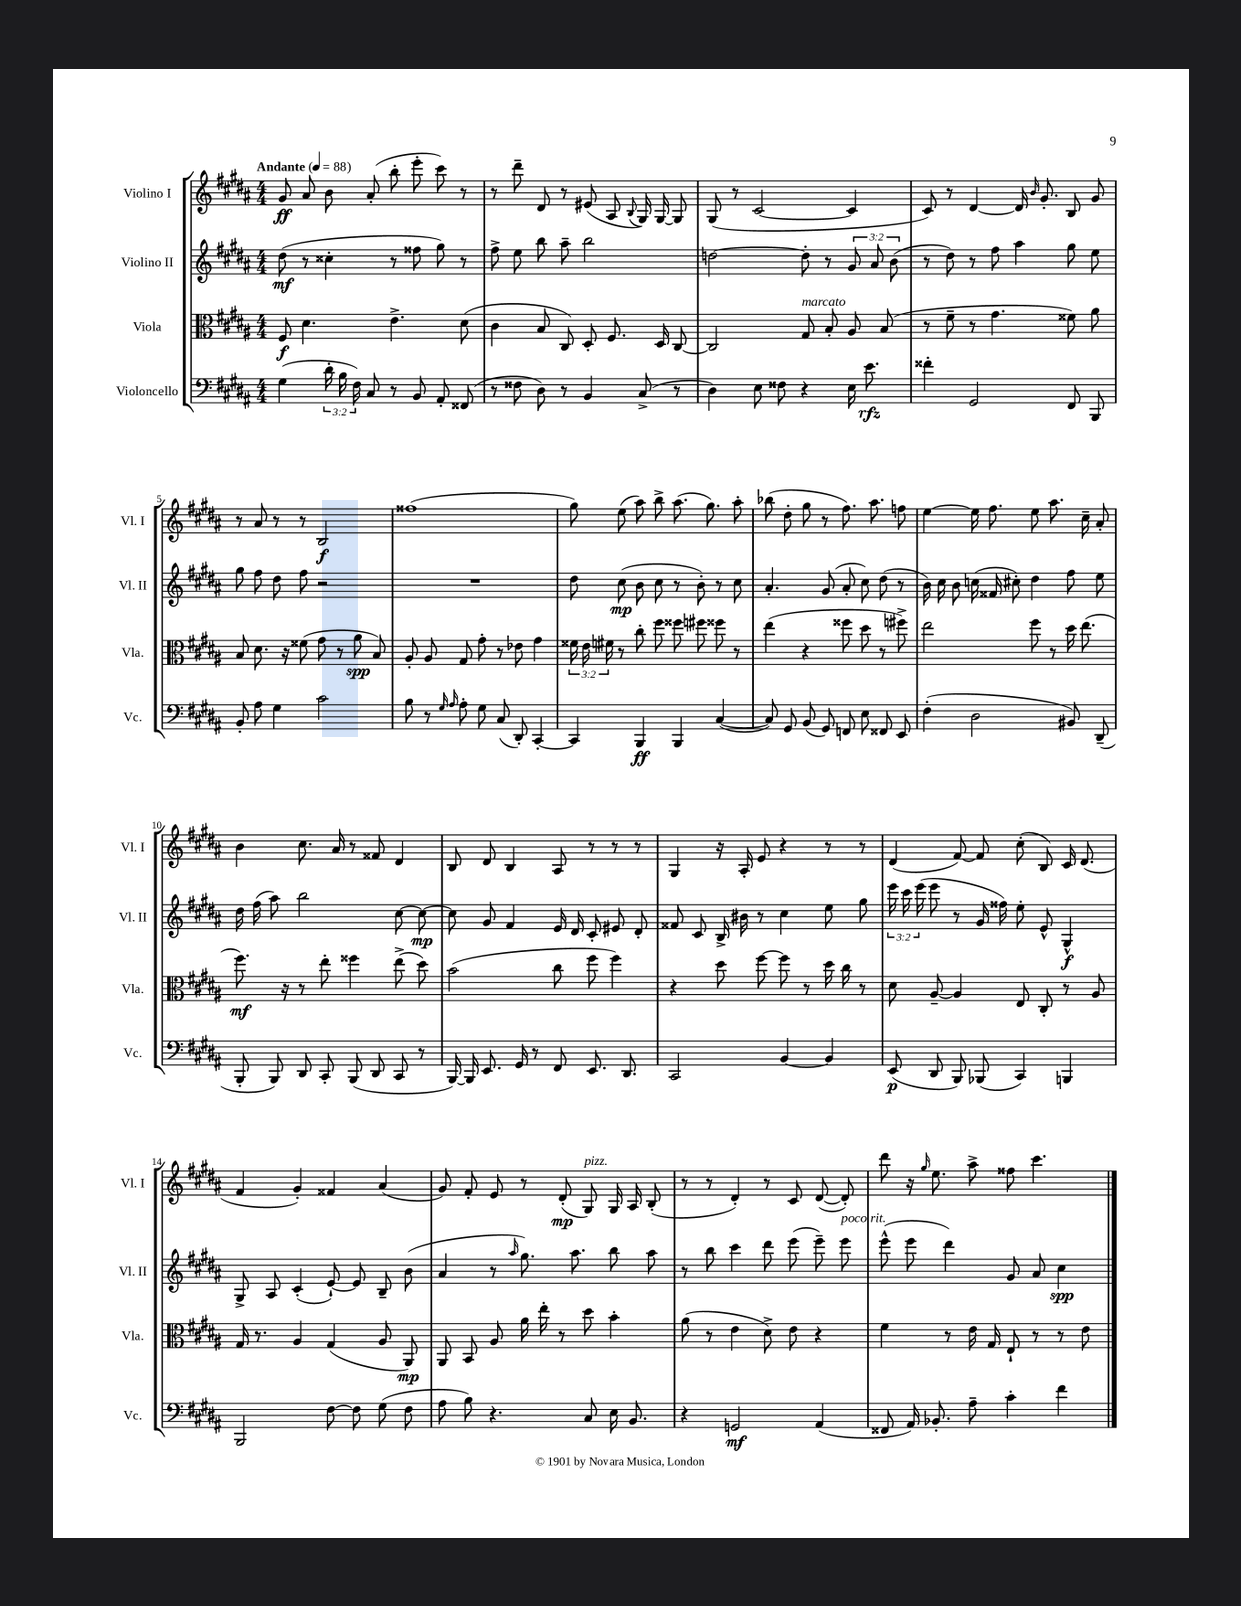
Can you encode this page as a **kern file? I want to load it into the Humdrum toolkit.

**kern	**dynam	**kern	**dynam	**kern	**dynam	**kern	**dynam
*part4	*part4	*part3	*part3	*part2	*part2	*part1	*part1
*staff4	*staff4	*staff3	*staff3	*staff2	*staff2	*staff1	*staff1
*I"Violoncello	*	*I"Viola	*	*I"Violino II	*	*I"Violino I	*
*I'Vc.	*	*I'Vla.	*	*I'Vl. II	*	*I'Vl. I	*
*clefF4	*	*clefC3	*	*clefG2	*	*clefG2	*
*k[f#c#g#d#a#]	*	*k[f#c#g#d#a#]	*	*k[f#c#g#d#a#]	*	*k[f#c#g#d#a#]	*
*M4/4	*	*M4/4	*	*M4/4	*	*M4/4	*
*MM88	*	*MM88	*	*MM88	*	*MM88	*
=1	=1	=1	=1	=1	=1	=1	=1
!	!	!	!	!	!	!LO:TX:a:B:t=Andante	!
(4G#\	.	8F#/	f	(8dd#\	mf	8g#/	ff
.	.	4.d#\	.	8r	.	8a#/	.
24d#'\	.	.	.	4cc##X'\	.	8b\	.
24B\	.	.	.	.	.	.	.
24F#\)	.	.	.	.	.	.	.
8C#/	.	.	.	.	.	(8a#'/	.
8r	.	4.e^\	.	8r	.	8bb'\	.
8BB/	.	.	.	8ff##X\	.	8eee'\	.
8AA#'/	.	.	.	8gg#\)	.	8ccc#\)	.
(8FF##X/	.	(8d#\	.	8r	.	8r	.
=2	=2	=2	=2	=2	=2	=2	=2
8r	.	4c#\	.	8ff#^\	.	8r	.
8F##X\	.	.	.	8ee\	.	8ddd#~\	.
8D#\)	.	8B/	.	8bb\	.	8d#/	.
8r	.	8C#/)	.	8aa#~\	.	8r	.
4BB/	.	8D#'/	.	2bb\	.	(8e#X/	.
.	.	8.F#/	.	.	.	8A#/	.
.	.	.	.	.	.	8qqB/	.
(8C#^/	.	.	.	.	.	16G#/)	.
.	.	16D#/	.	.	.	[16G#/	.
8r	.	[8C#/	.	.	.	8G#/]	.
=3	=3	=3	=3	=3	=3	=3	=3
4D#\)	.	2C#/]	.	[2ddn\	.	(8G#/	.
.	.	.	.	.	.	8r	.
8E\	.	.	.	.	.	[2c#/	.
8F##X\	.	.	.	.	.	.	.
!	!	!LO:TX:a:i:t=marcato	!	!	!	!	!
4r	.	8G#/	.	8dd'\]	.	.	.
.	.	8B'/	.	8r	.	.	.
16E\	.	8A#/	.	12g#/	.	4c#/]	.
8.e\	rfz	.	.	.	.	.	.
.	.	.	.	12a#/	.	.	.
.	.	(8B/	.	.	.	.	.
.	.	.	.	(12b\	.	.	.
=4	=4	=4	=4	=4	=4	=4	=4
4f##X'\	.	8r	.	8r	.	8c#/)	.
.	.	8f#~\	.	8dd#\)	.	8r	.
2GG#/	.	8r	.	8r	.	[4d#/	.
.	.	4.g#\	.	8ff#\	.	.	.
.	.	.	.	4aa#\	.	16d#/]	.
.	.	.	.	.	.	16qqb/	.
.	.	.	.	.	.	8.g#'/	.
8FF#/	.	8f##X\)	.	8gg#\	.	8B/	.
8BBB/	.	8a#\	.	8ee\	.	8g#/	.
!!LO:LB:g=z
=5	=5	=5	=5	=5	=5	=5	=5
8BB'/	.	8B/	.	8gg#\	.	8r	.
8A#\	.	8.d#\	.	8ff#\	.	8a#/	.
4G#\	.	.	.	8dd#\	.	8r	.
.	.	16r	.	.	.	.	.
.	.	(8f##X\	.	8ff#\	.	8r	.
2c#\	.	8g#\	.	2r	.	2B/	f
.	.	8r	.	.	.	.	.
.	.	8a#\	spp	.	.	.	.
.	.	8B/)	.	.	.	.	.
=6	=6	=6	=6	=6	=6	=6	=6
8B\	.	8A#'/	.	1r	.	(1ff##X	.
8r	.	8A#/	.	.	.	.	.
16qqG#/	.	.	.	.	.	.	.
16qqA#/	.	.	.	.	.	.	.
8A#'\	.	8G#/	.	.	.	.	.
8G#\	.	8g#'\	.	.	.	.	.
(8C#/	.	8r	.	.	.	.	.
8DD#'/)	.	8e-X\	.	.	.	.	.
[4CC#'/	.	4g#\	.	.	.	.	.
=7	=7	=7	=7	=7	=7	=7	=7
4CC#/]	.	24f##X\	.	8dd#\	.	8gg#\)	.
.	.	24e\	.	.	.	.	.
.	.	24f#X\	.	.	.	.	.
.	.	8r	.	(8cc#\	mp	(8ee\	.
4BBB/	ff	8cc#'\	.	8b\	.	8aa#\)	.
.	.	8ff#\	.	8cc#\	.	8bb^\	.
4BBB/	.	8ff##X\	.	8r	.	(8.aa#\	.
.	.	8ff#X\	.	8b'\)	.	.	.
.	.	.	.	.	.	8.gg#\)	.
([4C#/	.	8ff##X\	.	8r	.	.	.
.	.	8r	.	8cc#\	.	8aa#'\	.
=8	=8	=8	=8	=8	=8	=8	=8
8C#/])	.	(4ee\	.	4.a#'/	.	(8bb-X\	.
8GG#/	.	.	.	.	.	8dd#'\	.
(8BB/	.	4r	.	.	.	8gg#\	.
8GG#/)	.	.	.	(8g#/	.	8r	.
8FFn/	.	8ff##X\	.	8a#'/	.	8.ff#\)	.
8E\	.	8dd#\	.	8cc#\)	.	.	.
.	.	.	.	.	.	8.aa#\	.
8FF##X/	.	8r	.	(8dd#\	.	.	.
8EE/	.	8ff#X^\)	.	8r	.	8ffn\	.
=9	=9	=9	=9	=9	=9	=9	=9
(4F#'\	.	2ee\	.	16b\)	.	[4ee\	.
.	.	.	.	16cc#\	.	.	.
.	.	.	.	8b\	.	.	.
2D#\	.	.	.	(16ccn\	.	16ee\]	.
.	.	.	.	16f##X/	.	8.ff#\	.
.	.	.	.	8cc#X'\)	.	.	.
.	.	8ff#\	.	4dd#\	.	8ee\	.
.	.	8r	.	.	.	8.aa#\	.
8BB#X/)	.	16dd#\	.	8ff#\	.	.	.
.	.	(8.ee\	.	.	.	16cc#~\	.
(8DD#~/	.	.	.	8ee\	.	8a#'/	.
!!LO:LB:g=z
=10	=10	=10	=10	=10	=10	=10	=10
8BBB'/	.	8.ff#\)	mf	16dd#\	.	4b\	.
.	.	.	.	(16ff#\	.	.	.
8BBB/)	.	.	.	8aa#\)	.	.	.
.	.	16r	.	.	.	.	.
8DD#/	.	8r	.	2bb\	.	8.cc#\	.
8CC#'/	.	8ee'\	.	.	.	.	.
.	.	.	.	.	.	16a#/	.
(8BBB/	.	4ff##X\	.	.	.	8r	.
8DD#/	.	.	.	.	.	8f##X/	.
8CC#/	.	(8ee^\	.	[8cc#\	.	4d#/	.
8r	.	8dd#\)	.	8cc#\_	mp	.	.
=11	=11	=11	=11	=11	=11	=11	=11
[16BBB/)	.	(2b\	.	8cc#\]	.	8B/	.
16BBB/]	.	.	.	.	.	.	.
8.EE/	.	.	.	8g#/	.	8d#/	.
.	.	.	.	4f#/	.	4B/	.
16GG#/	.	.	.	.	.	.	.
8r	.	.	.	.	.	.	.
8FF#/	.	8cc#\	.	16e/	.	8A#/	.
.	.	.	.	16d#/	.	.	.
8.EE/	.	8ff#\	.	8c#'/	.	8r	.
.	.	4ff#\)	.	8e#X/	.	8r	.
8.DD#/	.	.	.	.	.	.	.
.	.	.	.	8d#'/	.	8r	.
=12	=12	=12	=12	=12	=12	=12	=12
2CC#/	.	4r	.	8f##X/	.	4G#/	.
.	.	.	.	8c#/	.	.	.
.	.	8dd#\	.	16B^/	.	16r	.
.	.	.	.	16b#X\	.	16A#'/	.
.	.	[8ff#\	.	8r	.	8e/	.
[4BB/	.	8ff#\]	.	4cc#\	.	4r	.
.	.	8r	.	.	.	.	.
4BB/]	.	16dd#\	.	8ee\	.	8r	.
.	.	16cc#\	.	.	.	.	.
.	.	8r	.	8gg#\	.	8r	.
=13	=13	=13	=13	=13	=13	=13	=13
(8EE/	p	8d#\	.	24eee\	.	(4d#/	.
.	.	.	.	24ccc#\	.	.	.
.	.	.	.	(24eee\	.	.	.
8DD#/	.	[8A#~/	.	8eee\	.	.	.
8BBB/)	.	4A#/]	.	8r	.	[8f#/)	.
(8BBB-X/	.	.	.	16g#/	.	8f#/]	.
.	.	.	.	16ff##X\)	.	.	.
4CC#/)	.	8E/	.	8ee'\	.	(8cc#'\	.
.	.	8C#'/	.	8e^^/	.	8B/)	.
4BBBn/	.	8r	.	4G#^^/	f	16c#/	.
.	.	.	.	.	.	(8.d#/	.
.	.	8A#/	.	.	.	.	.
!!LO:LB:g=z
=14	=14	=14	=14	=14	=14	=14	=14
2BBB/	.	16G#/	.	8G#^/	.	4f#/	.
.	.	8.r	.	.	.	.	.
.	.	.	.	8A#/	.	.	.
.	.	4A#/	.	(4c#'/	.	4g#'/)	.
[8F#\	.	(4G#/	.	[8e`/)	.	4f##X/	.
8F#\]	.	.	.	8e/]	.	.	.
(8G#\	.	8A#/	.	8B~/	.	(4a#/	.
8F#\	.	8AA#/)	mp	(8b\	.	.	.
=15	=15	=15	=15	=15	=15	=15	=15
8A#\	.	8AA#/	.	4a#/	.	8g#/)	.
8B\)	.	8BB/	.	.	.	8f#'/	.
4.r	.	8A#/	.	8r	.	8e/	.
.	.	.	.	16qqaa#/	.	.	.
.	.	16a#\	.	8.gg#\)	.	8r	.
.	.	16ee'\	.	.	.	.	.
.	.	8r	.	.	.	(8d#'/	mp
.	.	.	.	8.aa#\	.	.	.
!	!	!	!	!	!	!LO:TX:a:i:t=pizz.	!
8C#/	.	8dd#\	.	.	.	8G#/)	.
16E\	.	4b'\	.	8bb\	.	16G#/	.
8.BB/	.	.	.	.	.	16A#/	.
.	.	.	.	8aa#\	.	(8B'/	.
=16	=16	=16	=16	=16	=16	=16	=16
4r	.	(8a#\	.	8r	.	8r	.
.	.	8r	.	8bb\	.	8r	.
2GGn/	mf	4e\	.	4ccc#\	.	4d#'/)	.
.	.	8d#^\)	.	8ddd#\	.	8r	.
.	.	8e\	.	(8eee\	.	8c#/	.
(4AA#/	.	4r	.	8eee~\)	.	([8d#/	.
!	!	!	!	!LO:TX:a:i:t=poco rit.	!	!	!
.	.	.	.	8eee\	.	8d#'/])	.
=17	=17	=17	=17	=17	=17	=17	=17
8FF##X/	.	4f#\	.	(8eee^^\	.	8ddd#\	.
16AA#/)	.	.	.	8eee\	.	16r	.
.	.	.	.	.	.	16qqgg#/	.
8.BB-X'/	.	.	.	.	.	8.ee\	.
.	.	8r	.	4ddd#\)	.	.	.
8A#~\	.	16e\	.	.	.	8aa#^\	.
.	.	16G#/	.	.	.	.	.
4c#'\	.	8E`/	.	8g#/	.	8ff##X\	.
.	.	8r	.	8a#/	.	4.ccc#\	.
4f#\	.	8r	.	4cc#\	spp	.	.
.	.	8e\	.	.	.	.	.
==	==	==	==	==	==	==	==
*-	*-	*-	*-	*-	*-	*-	*-
